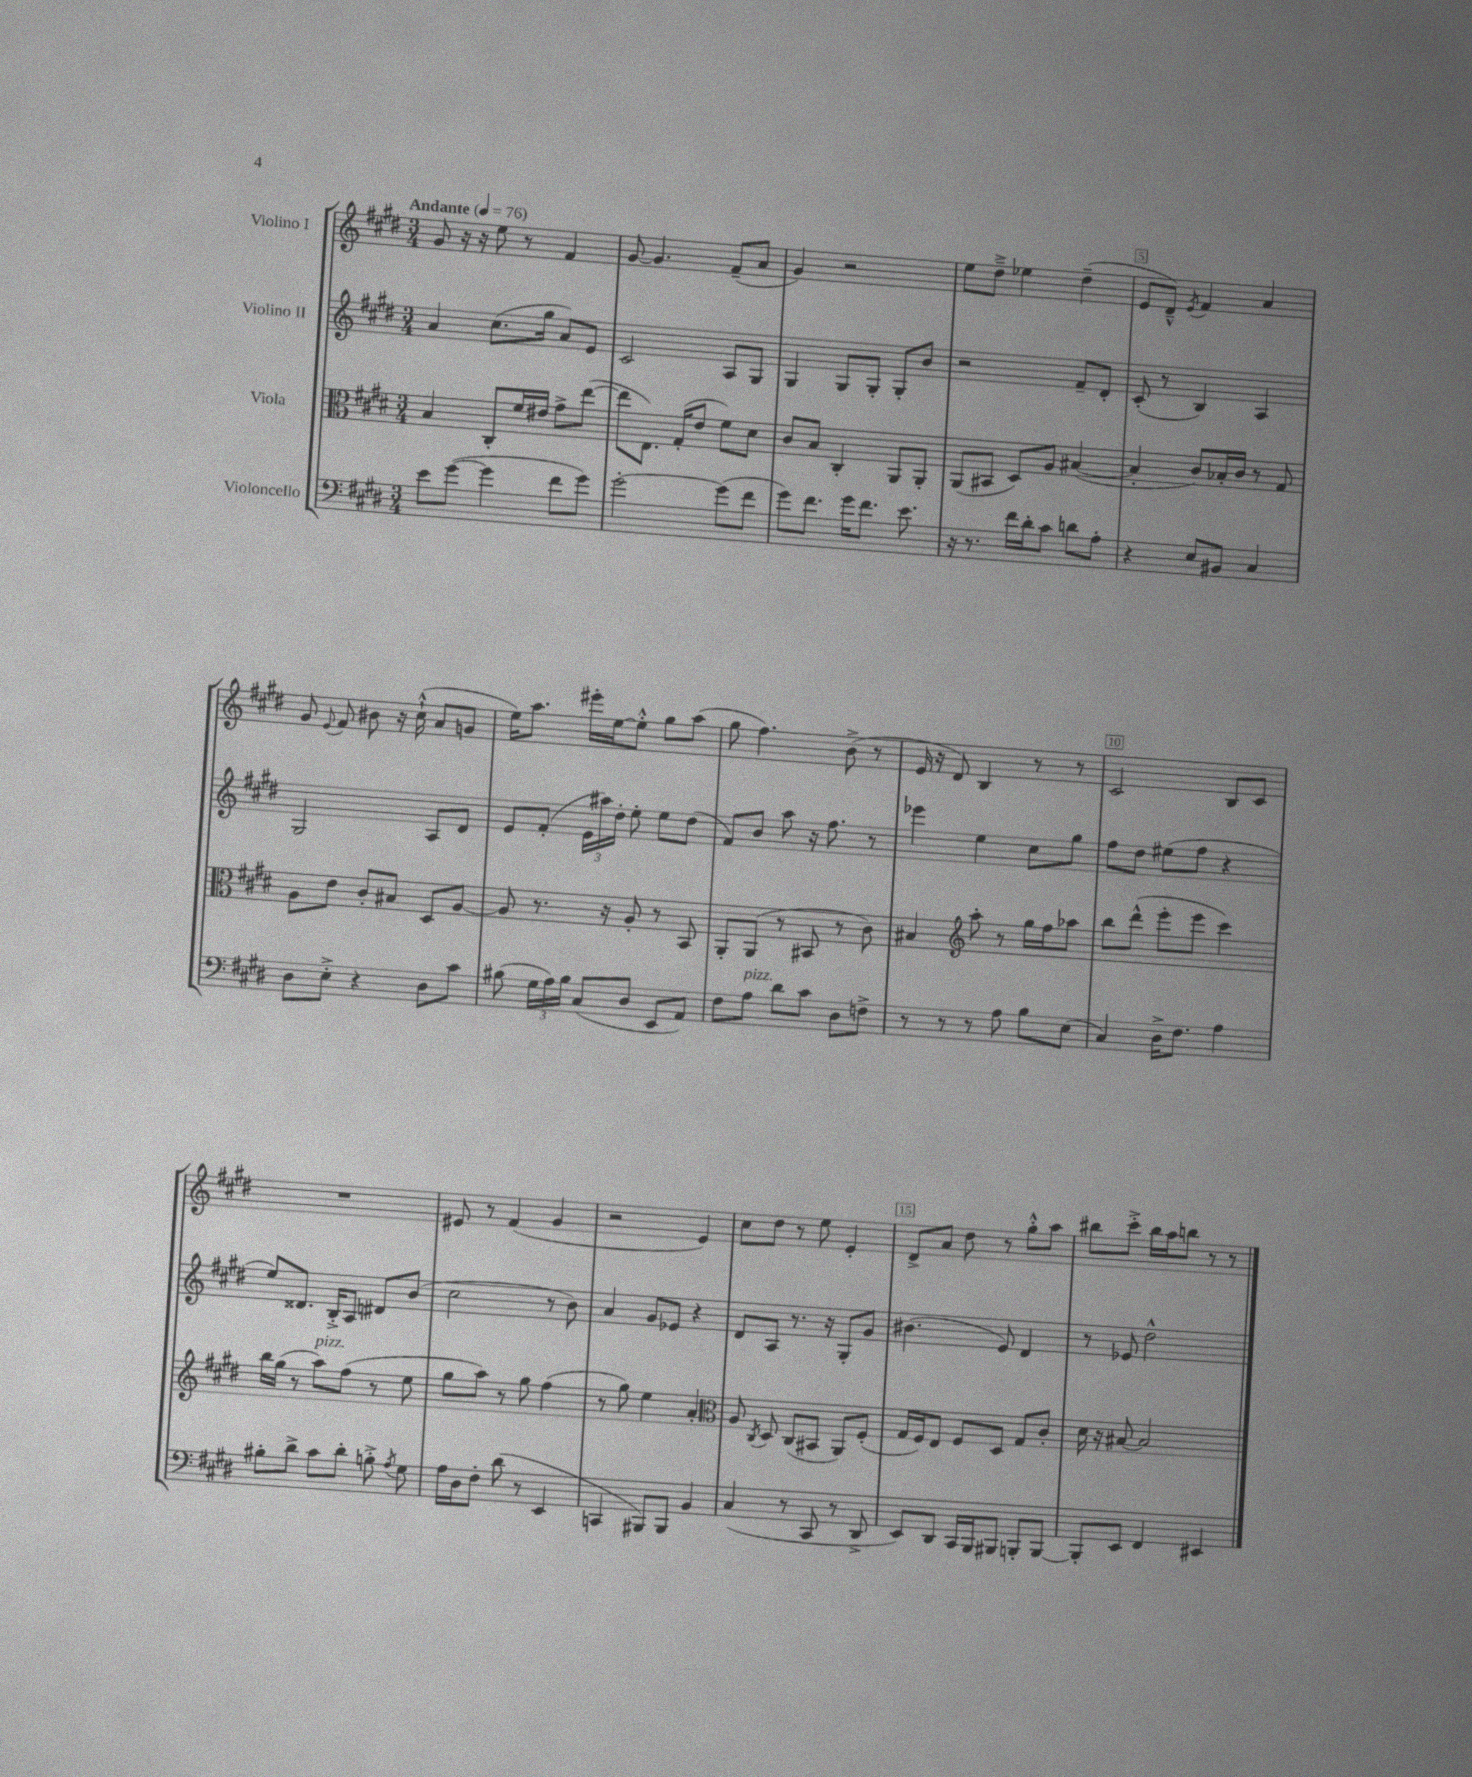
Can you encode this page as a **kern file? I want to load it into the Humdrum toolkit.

**kern	**kern	**kern	**kern
*part4	*part3	*part2	*part1
*staff4	*staff3	*staff2	*staff1
*I"Violoncello	*I"Viola	*I"Violino II	*I"Violino I
*clefF4	*clefC3	*clefG2	*clefG2
*k[f#c#g#d#]	*k[f#c#g#d#]	*k[f#c#g#d#]	*k[f#c#g#d#]
*M3/4	*M3/4	*M3/4	*M3/4
*MM76	*MM76	*MM76	*MM76
=1	=1	=1	=1
!	!	!	!LO:TX:a:B:t=Andante
8e\L	4B/	4a/	8g#/
([8g#\J	.	.	16r
.	.	.	16r
4g#\]	8C#'/L	(8.cc#\L	8ee\
.	16f#/L	.	8r
.	16e#X/JJ	16gg#\Jk	.
8f#\L	8g#^\L	8a/L)	4f#/
8g#\J)	([8ee\J	8e/J	.
=2	=2	=2	=2
[2g#'\	8ee\L]	2c#/	[8g#/
.	8.E\J)	.	4.g#/]
.	(16G#'/KL	.	.
.	8e/J	.	.
(8g#\L]	8f#\L)	8A/L	(8f#~/L
8f#\J	8d#\J	8G#/J	8a/J
=3	=3	=3	=3
8g#\L)	8c#/L	4G#/	4g#/)
8.f#\J	8B/J	.	.
.	4C#'/	8G#/L	2r
16g#\KL	.	.	.
8.f#\J	.	8G#'/J	.
.	8AA/L	8G#'/L	.
8.e\	.	.	.
.	8AA'/J	8b/J	.
=4	=4	=4	=4
16r	(8AA/L	2r	8ee\L
8.r	.	.	.
.	8BB#X/J	.	8dd#~^\J
16f#\LL	8D#/L)	.	4ee-X\
16d#'\J	.	.	.
8c#\J	8A/J	.	.
8dn\L	([4B#X/	8f#~/L	(4dd#~\
8A'\J	.	8d#'/J	.
=5	=5	=5	=5
4r	4B#'/]	(8c#'/	8e/L
.	.	8r	8d#~^^/J)
.	.	.	8qe/
8E/L	8c#/L)	4B/)	4f#/
8BB#X/J	16B-X'/L	.	.
.	16c#/JJ	.	.
4C#/	8r	4A/	4a/
.	8G#/	.	.
!!LO:LB:g=z
=6	=6	=6	=6
8D#\L	8A\L	2G#/	8g#/
.	.	.	8qqe/
8E'^\J	8e\J	.	8f#/
4r	8c#'/L	.	8b#X\
.	8B#X/J	.	16r
.	.	.	(16cc#`^^\
8D#\L	8D#/L	8A/L	8a/L
8c#\J	[8A/J	8d#/J	8gn/J
=7	=7	=7	=7
(8B#X\	8A/]	8e/L	16ee\KL)
.	.	.	8.aa\J
24G#\LL	8.r	(8f#'/J	.
24A\)	.	.	.
24B#\JJ	.	.	.
(8C#/L	.	24e\LL	16eee#X'\LL
.	.	24aa#X\)	.
.	16r	.	[16ee\J
.	.	24dd#'\JJ	.
8D#/J	8A'/	8ee'\	8ee'^^\J]
8EE/L	8r	8ee\L	8gg#\L
8AA/J)	8BB/	(8dd#\J	(8aa\J
=8	=8	=8	=8
8F#\L	8AA'/L	8f#/L)	8gg#\
!LO:TX:a:i:t=pizz.	!	!	!
8A\J	(8AA/J	8b/J	4.ff#\)
8d#\L	8r	8aa\	.
8c#\J	8BB#X/	16r	.
.	.	8.ff#\	.
8D#\L	8r	.	(8b^\
8Fn^\J	8c#\)	8r	8r
=9	=9	=9	=9
8r	4B#X/	4eee-X\	16e/
.	.	.	16r
8r	.	.	8d#/)
*	*clefG2	*	*
8r	8aa'\	4ee\	4B/
8A\	8r	.	.
8B\L	16gg#\LL	8cc#\L	8r
.	16ff#\J	.	.
(8E\J	8aa-X\J	8gg#\J	8r
=10	=10	=10	=10
4C#/)	8bb\L	8ff#\L	2c#/
.	(8ddd#^^\J	8dd#\J	.
16D#^\KL	8eee'\L	(8ee#X\L	.
8.F#\J	.	.	.
.	8eee\J	8ff#\J	.
4A\	4ccc#\)	4r	8B/L
.	.	.	8c#/J
!!LO:LB:g=z
=11	=11	=11	=11
8B#X'\L	16bb\LL	8ee/L)	2.r
.	(16gg#\JJ	.	.
8d#^\J	8r	8.d##X/J	.
!	!LO:TX:a:i:t=pizz.	!	!
8c#\L	8aa\L)	.	.
.	.	16B'^/KL	.
8d#'\J	(8ff#\J	8A/J	.
8Bn'^\	8r	8d#X/L	.
8qA/	.	.	.
8G#\	8ee\	(8b/J	.
=12	=12	=12	=12
16A\LL	8gg#\L	2cc#\	8e#X/
16D#\J	.	.	.
8F#'\J	8aa\J)	.	8r
(8d#\	8r	.	(4f#/
8r	8gg#\	.	.
4EE/	(4ff#\	8r	4g#/
.	.	8b\)	.
=13	=13	=13	=13
4CCn/	8r	4a/	2r
.	8gg#\)	.	.
8BBB#X/L)	4ee\	8g#/L	.
8BBB#/J	.	8e-X/J	.
4BB/	4a'/	4r	4e/)
=14	=14	=14	=14
*	*clefC3	*	*
(4C#/	8A/	8d#/L	8cc#\L
.	8qC#/	.	.
.	8D#/	8A/J	8dd#\J
8r	(8C#/L	8.r	8r
8CC#/	8BB#X/J	.	8ee\
.	.	16r	.
8r	8AA/L)	8G#'/L	4e'/
8DD#^/	(8F#'/J	8g#/J	.
=15	=15	=15	=15
8EE/L)	16G#/LL	(4.b#X\	8d#^/L
.	16F#/J)	.	.
8DD#/J	8E/J	.	8a/J
16CC#/LL	8F#/L	.	8dd#\
16BBB/J	.	.	.
8BBB#X/J	8D#/J	8e/)	8r
8BBBn'/L	8G#/L	4d#/	8gg#'^^\L
[8BBB/J	8c#'/J	.	8aa\J
=16	=16	=16	=16
8BBB'/L]	16d#\	8r	8bb#X\L
.	16r	.	.
8EE/J	[8B#X/	8e-X/	8ccc#'^\J
4FF#/	2B#/]	2dd#^^\	16bb#\LL
.	.	.	16aa\J
.	.	.	8bbn\J
4EE#X/	.	.	8r
.	.	.	8r
==	==	==	==
*-	*-	*-	*-
